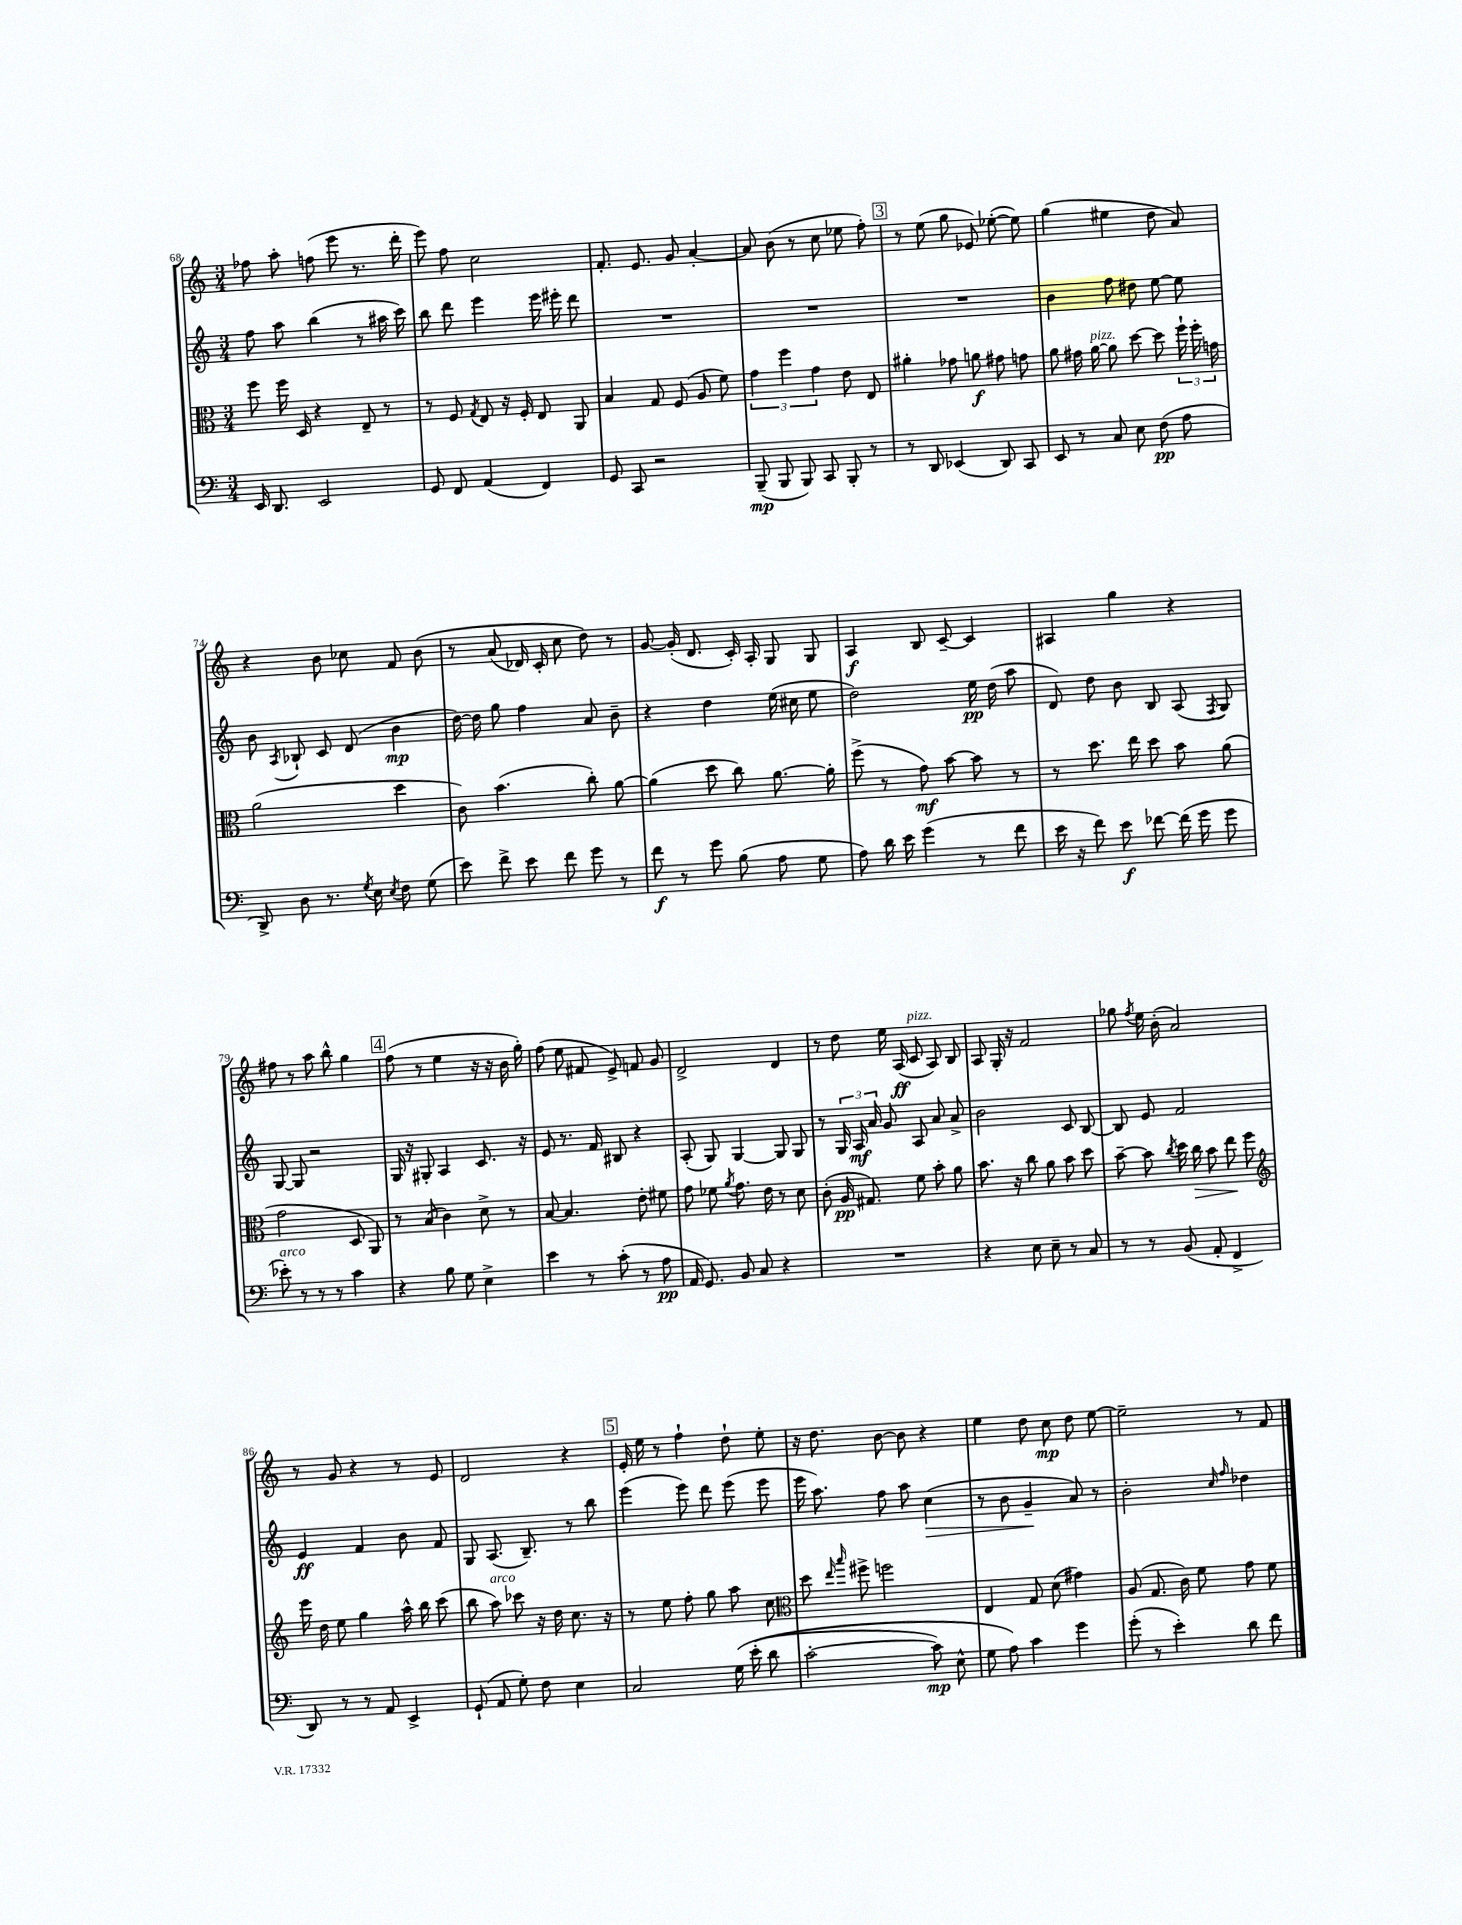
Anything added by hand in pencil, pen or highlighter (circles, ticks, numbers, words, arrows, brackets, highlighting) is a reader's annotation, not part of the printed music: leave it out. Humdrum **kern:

**kern	**kern	**kern	**kern
*staff4	*staff3	*staff2	*staff1
*clefF4	*clefC3	*clefG2	*clefG2
*k[]	*k[]	*k[]	*k[]
*M3/4	*M3/4	*M3/4	*M3/4
16EE	8ff	8ff	8ff-
8.DD	.	.	.
.	16ff	8aa	8aa'
.	16D	.	.
2EE	4r	(4bb	(8ff
.	.	.	8eee
.	8E~	8r	8.r
.	8r	16aa#	.
.	.	16ccc)	16ddd'
=	=	=	=
8GG	8r	8bb	8eee)
8FF	8F	8ddd	8ff
.	8qG	.	.
(4AA	8E	4eee	2cc
.	16r	.	.
.	16F'	.	.
4FF)	8E	16eee	.
.	.	16eee#'	.
.	8AA	8ddd	.
=	=	=	=
8GG	4B	2.r	8.f'
8CC	.	.	.
.	.	.	8.e
2r	8G	.	.
.	(8F	.	8g
.	8A	.	[4a'
.	8f)	.	.
=	=	=	=
(8BBB~	6g	2.r	8a]
8BBB	.	.	(8b
.	6ff	.	.
8BBB)	.	.	8r
.	6g	.	.
8CC	.	.	8cc
8BBB'	8e	.	8ee-
8r	8E	.	8ff')
=	=	=	=
8r	4a#'	2.r	8r
8DD	.	.	(8ee
(4EE-	8g-	.	8gg
.	8a	.	8e-)
8DD)	8g#	.	([8ee-'
8CC	8g	.	8ee-])
=	=	=	=
8EE	8a	4b	(4gg
8r	16g#	.	.
.	[16a	.	.
8C	8a]	8ff	4ee#
8E	[8dd	8dd#	.
(8F	8dd]	[8ee	8dd
8A	24ff`	8ee]	8a)
.	24ff'	.	.
.	24g	.	.
=	=	=	=
8DD^)	(2a	8b	4r
.	.	8qA	.
8D	.	8B-`	.
8.r	.	8c	8b
.	.	(8d	8cc-
8qG	.	.	.
16E	.	.	.
8qE	.	.	.
8F	4dd	4b	8f
(8G	.	.	&(8b
=	=	=	=
8e)	8c)	[16dd)	8r
.	.	16dd]	.
8f^	(4.b	8gg	(8a
8e	.	4ff	16d-)
.	.	.	16c'
8f	.	.	8cc
8g	8cc')	8a	8dd&)
8r	[8a	8b~	8r
=	=	=	=
8f	(4a]	4r	[8g
8r	.	.	(16g']
.	.	.	8.d
8g	8dd	4dd	.
(8B	8cc)	.	16c')
.	.	.	16A'
8A	[8.a	(16ee	8G
.	.	16cc#	.
8G	.	8ee	8G
.	16a']	.	.
=	=	=	=
8A)	(8ff^	2dd)	4A
16d	8r	.	.
16e	.	.	.
(4g	8g)	.	8B
.	[8b	.	[8c~
8r	8b]	16ee	4c]
.	.	(16dd	.
8f	8r	8aa	.
=	=	=	=
16e	8r	8d)	4A#
16r	.	.	.
8f)	8.dd	8dd	.
8e	.	8b	4gg
.	16ee	.	.
[8f-	8dd	8B	.
(16f-]	8b	(8A	4r
16g	.	.	.
.	.	8qF	.
8g	(8a	8G)	.
=	=	=	=
8e-')	2g	[8G	8ff#
8r	.	8G]	8r
8r	.	2r	8aa
8r	.	.	8bb^^
4c	8D	.	4gg
.	8AA)	.	.
=	=	=	=
4r	8r	16G	(8ff
.	.	16r	.
.	(8B	8G#'	8r
8B	4c)	4A	4ee
8G	.	.	.
4E^	8d^	8.c	16r
.	.	.	16r
.	8r	.	16b
.	.	16r	16gg')
=	=	=	=
4e	[8B	8e	(8ff
.	4.B]	8.r	8ee
8r	.	.	8f#
.	.	16f	.
(8c'	.	8B#	8e^)
8r	8e'	4r	8f
8A	8f#	.	8g
=	=	=	=
16AA	8g	(8A'	2d^
8.GG)	.	.	.
.	8f-	8G)	.
.	8qa	.	.
8BB	8.g	[4G	.
8C	.	.	.
.	16e	.	.
4r	8r	8G]	4d
.	8d	8G	.
=	=	=	=
2.r	(8c'	8r	8r
.	16A	24G	8dd
.	.	24A	.
.	8.G#)	.	.
.	.	24a	.
.	.	8g	16ee
.	.	.	(16A
.	8f	8A	8c
.	8b'	8a	8A)
.	8a	8a^	8B
=	=	=	=
4r	8.b	2b	8A
.	.	.	16G'
.	16r	.	16r
8E	8cc	.	2f
8E~	8a	.	.
8r	8b	8c	.
8C	8dd	[8B	.
=	=	=	=
8r	[8b~	8B]	8gg-
.	.	.	8qff
8r	8b]	8e	16ee
.	.	.	(16b'
.	8qcc	.	.
(8BB	16dd	2f	2a)
.	16cc	.	.
8AA'	8b	.	.
4FF^	8ee	.	.
.	8ff	.	.
=	=	=	=
*	*clefG2	*	*
8DD)	16eee	4e	8r
.	16dd	.	.
8r	8ee	.	8g
8r	4gg	4f	4r
8AA	.	.	.
4EE^	16aa^^	8b	8r
.	16bb	.	.
.	(8ccc	8f	8e
=	=	=	=
(8GG`	8bb	8G	2d
8AA	8aa)	(8.A	.
8G')	8ccc-	.	.
.	.	8.B~)	.
8F	16r	.	.
.	16dd	.	.
4E	8.cc	8r	4r
.	.	8bb	.
.	16r	.	.
=	=	=	=
2C	8r	(4eee	16e'
.	.	.	16ee
.	8ee	.	8r
.	8ff'	8eee)	4ff`
.	8gg	8ddd	.
&(16G	8aa	(8eee	8dd`
(16e'	.	.	.
8d	8cc	8eee	8ee'
=	=	=	=
*	*clefC3	*	*
[2c'	8dd	16eee	16r
.	.	8.aa)	8.dd
.	16qqee	.	.
.	16qqbb	.	.
.	8ff#^	.	.
.	2ff	8ff	[8b
.	.	8aa	8b]
8c])	.	(4cc	4r
8E^^	.	.	.
=	=	=	=
8G	4E	8r	4ee
8A&)	.	8b	.
4c	8G	4g~	8dd
.	(8d	.	8cc
4g	4g#)	8a)	8dd
.	.	8r	[8ee
=	=	=	=
(8g'	(8A	2b'	2ee~]
8r	8.G	.	.
4e')	.	.	.
.	16c)	.	.
.	8f	.	.
.	.	16qqcc	.
.	.	16qqff	.
8d	8g	4dd-	8r
8f	8f	.	8f
==	==	==	==
*-	*-	*-	*-
